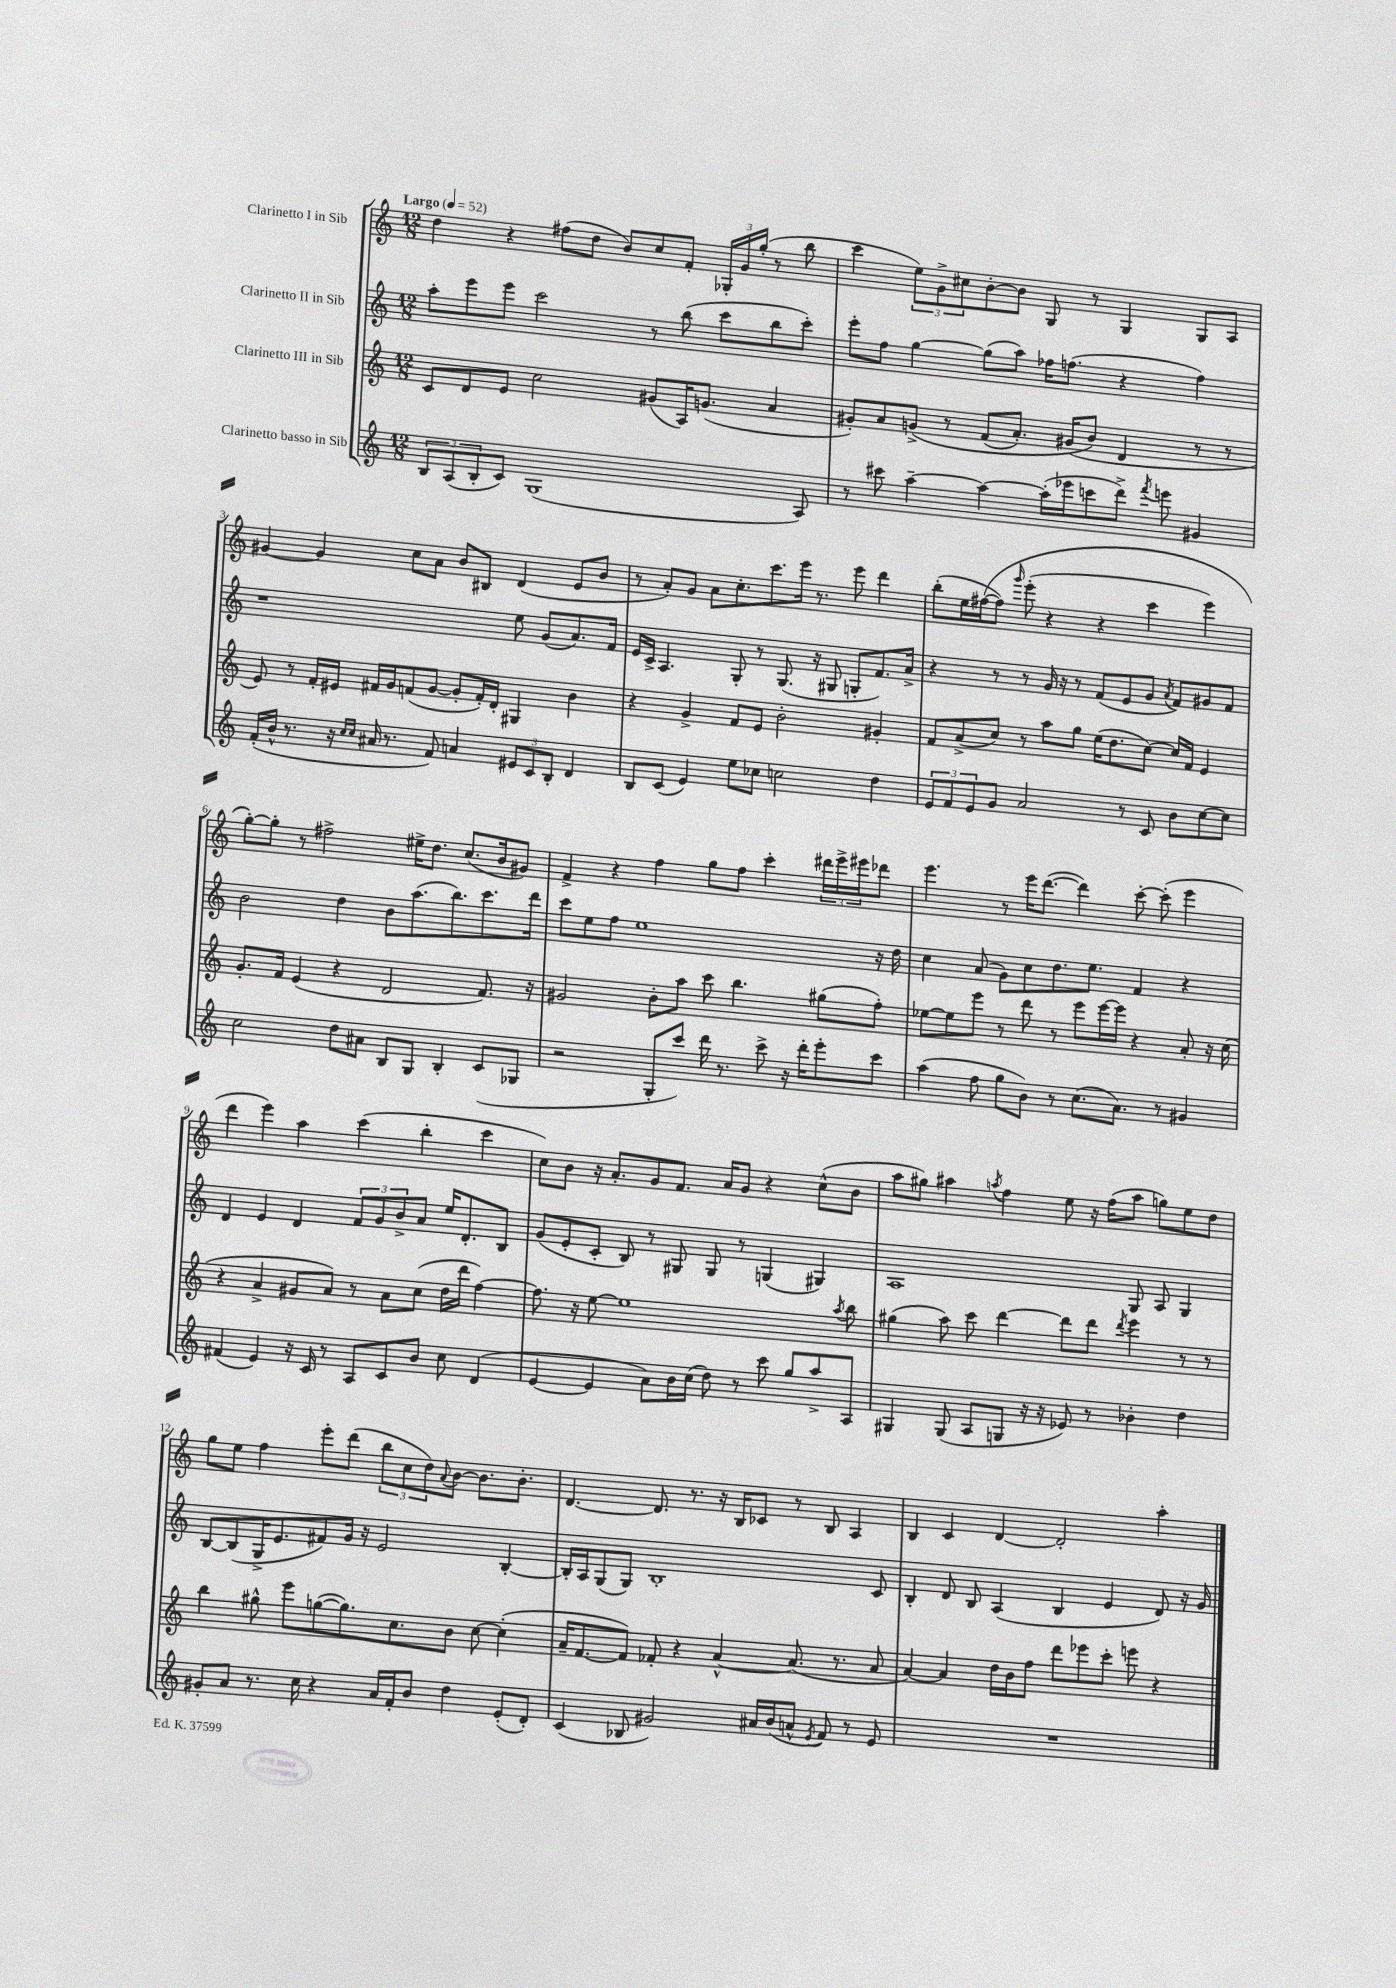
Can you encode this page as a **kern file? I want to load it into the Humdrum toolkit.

**kern	**kern	**kern	**kern
*staff4	*staff3	*staff2	*staff1
*clefG2	*clefG2	*clefG2	*clefG2
*k[]	*k[]	*k[]	*k[]
*M12/8	*M12/8	*M12/8	*M12/8
*MM52	*MM52	*MM52	*MM52
12B	8c	8aa'	4dd
(12A	.	.	.
.	8d	8eee	.
12B'	.	.	.
8c)	8e	8eee	4r
(1G	2cc	2ccc	.
.	.	.	(8ff#
.	.	.	8dd
.	.	.	8b)
.	(8g#	8r	8cc
.	16A)	(8bb	8f'
.	(8.g	.	.
.	.	8ccc	24G-'
.	.	.	24g
.	.	.	(24gg'
.	4a	8bb	8r
8A)	.	8ccc')	8bb
=	=	=	=
8r	8g#')	8eee'	4ccc
8ccc#	8a	8ff	.
[4aa~	&(8g^	[4gg	12ee)
.	.	.	12g^
.	8r	.	.
.	.	.	12cc#
4aa_	(8f	(8gg]	[8b'
.	8.a')	8aa)	8b]
(16aa']	.	16ff-	8G
16eee-	(16g#	(8.ff	.
8ccc	8b&)	.	8r
8ddd^)	4d	4r	4G
8qfff	.	.	.
8eee	.	.	.
4g#	8r	4ff)	8G
.	8r	.	8A
=	=	=	=
(16f'	8e)	1r	[4g#
16b^^	.	.	.
8.r	8r	.	.
.	16f'	.	4g#]
16r	16e#	.	.
16qqcc	.	.	.
16qqcc	.	.	.
16a#	16f#	.	.
8.r	16g	.	.
.	(8f	.	8cc
8f)	[8g	.	8a
4a	8g']	.	8b
.	16f')	.	8B#
.	16d'	.	.
12e#	4G#	8ee	(4d
12c	.	.	.
.	.	(8g	.
12B'	.	.	.
4d	4b	8.a)	8e
.	.	.	8b
.	.	16f	.
=	=	=	=
8B	4r	16e	8r
.	.	16c^	.
(8c	.	4.A	8a')
4e)	4g^	.	8g
.	.	.	8a
8ee	8f	8G'	8.cc'
8cc-	8e	8r	.
.	.	.	8.ccc
2cc	2b'	(8.G	.
.	.	.	16eee
.	.	16r	8.r
.	.	8G#	.
.	.	8G'	8eee
4dd	4g#'	8.f)	4ddd
.	.	16a^	.
=	=	=	=
12e	8f	4r	(8bb'
12f	.	.	.
.	(8a^	.	16ee
12e	.	.	.
.	.	.	&([16ff#
8g	8cc)	8r	8ff#])
.	.	.	16qqggg
2a	8r	8r	(8eee'
.	8aa	16g	4r
.	.	16r	.
.	8gg	8r	.
.	(16ee	(8f	4r
.	8.dd	.	.
8r	.	8e	.
8c	[8cc)	8g	4ccc
.	.	8qa	.
8b	16cc]	8f)	.
.	16f	.	.
[8cc	4e	8g#	4eee)
8cc]	.	8f	.
=	=	=	=
2cc	8.g'	2b	[8gg'&)
.	.	.	8gg']
.	16f	.	.
.	(4e	.	8r
.	.	.	2ff#^
8dd	4r	4dd	.
8a#	.	.	.
8B	2d	8b	.
8G	.	(8.aa	16ee#^
.	.	.	8.dd
4B'	.	.	.
.	.	8.bb)	.
.	.	.	(8.cc
(8c	8.f)	8.ccc	.
.	.	.	16b
8G-	.	.	8g#)
.	16r	16ddd	.
=	=	=	=
2r	2g#	8ccc	4f^
.	.	8ee	.
.	.	8ff	4r
.	.	1ee	.
8G'	8b'	.	4ff
8ccc)	8aa	.	.
16ddd	8ccc	.	8gg
8.r	.	.	.
.	4.bb	.	8ff
8ccc^	.	.	4ccc'
16r	.	.	.
16ddd'	.	.	.
8eee'	(8gg#	.	24ddd#
.	.	.	24eee^
.	.	.	24eee#
8ccc	8ff')	16r	8ddd-
.	.	16dd	.
=	=	=	=
(4aa	[8ee-	4cc	4.eee
.	8ee-]	.	.
8ff	8eee	(8a	.
8gg	8r	8g)	8r
8b)	8ddd	8cc	16eee
.	.	.	([8.ddd
8r	8r	8.dd	.
(8.cc	8eee	.	4ddd])
.	.	8.ee	.
.	[16eee	.	.
8.a)	16eee]	.	.
.	4r	4f	[8ccc'
8r	.	.	(8ccc']
4g#	8a'	4r	4eee
.	16r	.	.
.	(16cc	.	.
=	=	=	=
(4f#	4r	4d	4ddd
4e)	4a^	4e	4eee)
16r	8g#	4d	4aa
16c	.	.	.
8r	8a)	.	.
8A	8r	12f	(4ccc
.	.	12g	.
8c	8a	.	.
.	.	12b^	.
8b	(8cc	8a	4bb'
8cc	16dd	16ee	.
.	16ddd	8.d'	.
(4d	[4ff)	.	4ccc
.	.	8B	.
=	=	=	=
[4e	8.ff]	(8g	8cc)
.	.	8e'	8b
.	16r	.	.
4e]	[8ee	8c'	16r
.	.	.	8.a'
.	1ee]	8B)	.
8a)	.	8r	8g
16b	.	8G#	8.f
(16cc	.	.	.
8dd)	.	8G#	.
.	.	.	16a
8r	.	8r	8g
8ccc	.	(4G	4r
8gg	.	.	.
8aa^	.	4G#)	(8cc^^
.	8qaa	.	.
8A	8bb	.	8b
=	=	=	=
4G#	(4gg#	1A	8aa
.	.	.	8gg#)
(8G#	8aa)	.	4aa#
8A	8ccc	.	.
.	.	.	8qaa
8G	[4ddd	.	4ff
16r	.	.	.
16r	.	.	.
8e-)	8ddd]	.	8ee
8r	8ddd	.	16r
.	.	.	(16ff
.	8qddd	.	.
4b-'	4eee	8G	8aa
.	.	8A	8gg)
4dd	8r	4G	8ee
.	8r	.	8dd
=	=	=	=
8g#'	4bb	[8B	8gg
8a	.	(8B]	8ee
8.r	8gg#^^	16G^	4ff
.	.	8.e	.
.	8eee	.	.
16cc	.	.	.
4r	([8gg	8f#)	8eee'
.	8.gg])	16g	(8ddd
.	.	16r	.
16a	.	2e	12bb
16f'	8.cc	.	.
.	.	.	12cc
8b	.	.	.
.	.	.	12dd)
.	.	.	8qqa
4dd	8b	.	[8b
.	[8cc	.	8.b]
(8e'	(4cc']	[4B'	.
.	.	.	8.b'
8d')	.	.	.
=	=	=	=
(4c	16a~	16B']	[4.d
.	[8.f	16A	.
.	.	(8G	.
8B-	8f])	8G)	.
2g#)	8f-'	1B'	8.d]
.	4r	.	.
.	.	.	8.r
.	[4a^^	.	16r
.	.	.	16B
16a#	.	.	8c-
(16b	.	.	.
8a^^	(8.a]	.	8r
8qe	.	.	.
8f)	.	.	8B
.	8.r	.	.
8r	.	.	4A
8e	8a	8c	.
=	=	=	=
1.r	[4a)	4B'	4B
.	4a]	8d	4c
.	.	8B	.
.	16dd	(4A	[4d
.	16b	.	.
.	8ff	.	.
.	8ddd	4B	2d']
.	8eee-	.	.
.	8ccc'	4e	.
.	8eee	.	.
.	4r	8d)	4aa'
.	.	16r	.
.	.	16g	.
==	==	==	==
*-	*-	*-	*-
